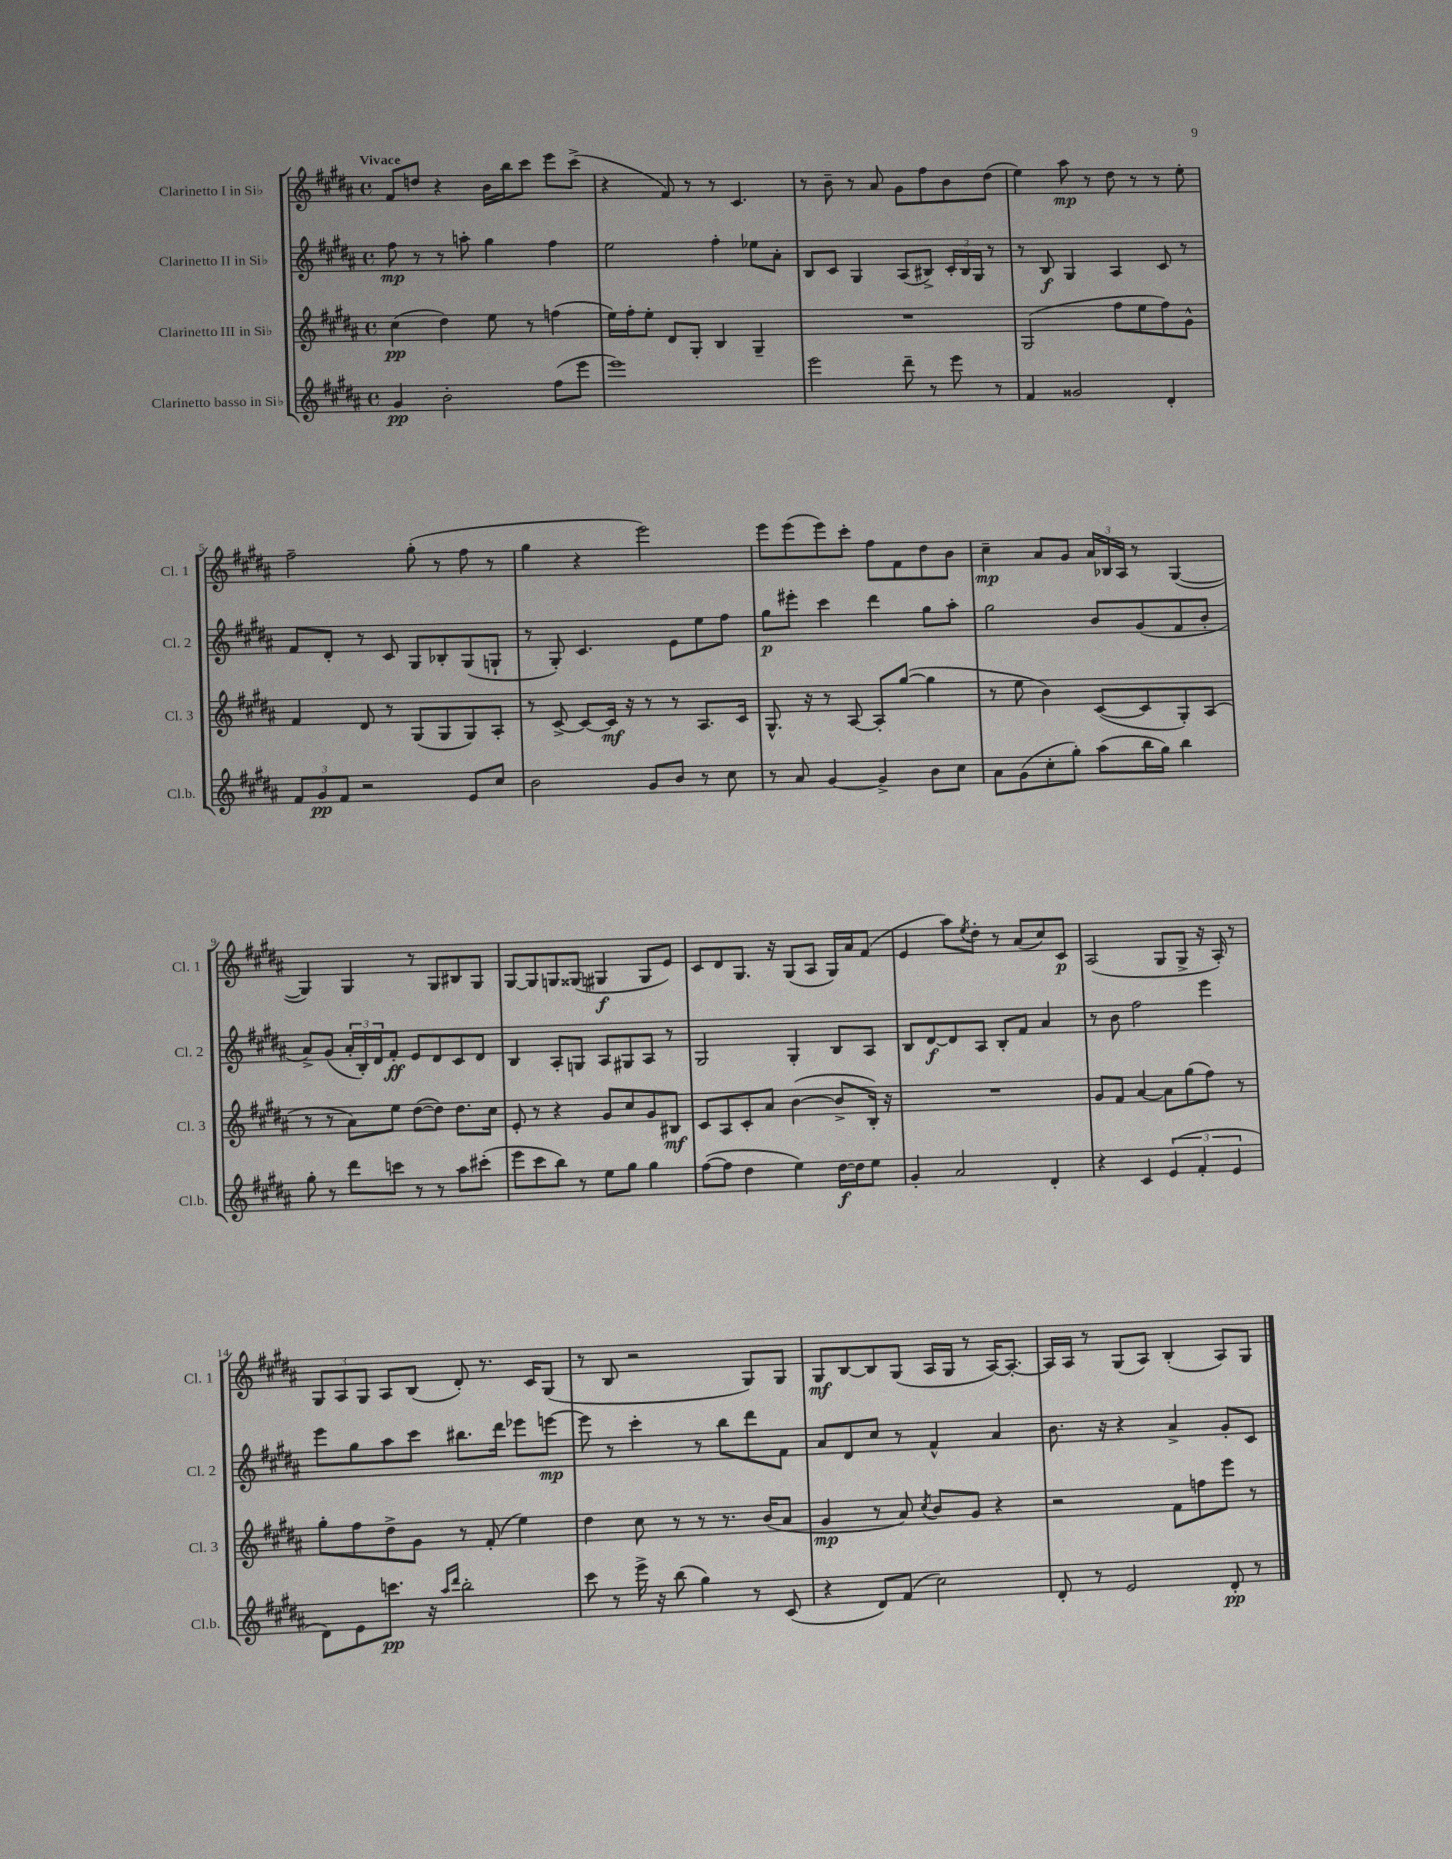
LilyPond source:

<<
\new StaffGroup <<
\new Staff = "s0" \with { instrumentName = "Clarinetto I in Sib" shortInstrumentName = "Cl. 1" } {
    \clef treble \key b \major \defaultTimeSignature \time 4/4 \tempo "Vivace"
    fis'8 d''8 r4 b'16 b''16 cis'''8 e'''8 cis'''8->( |
    r4 fis'8) r8 r8 cis'4. |
    r8 b'8-- r8 ais'8 gis'8 fis''8 b'8 dis''8( |
    e''4) ais''8\mp r8 dis''8 r8 r8 e''8-. |
    fis''2-- gis''8-.( r8 fis''8 r8 |
    gis''4 r4 e'''2) |
    e'''8 e'''8( e'''8) cis'''8-. fis''8 fis'8 dis''8 b'8 |
    cis''4--\mp ais'8 gis'8 \tuplet 3/2 { ais'16 bes16 ais16 } r8 gis4~( |
    gis4) gis4 r8 gis8 bis8 gis8 |
    gis8~ gis8 g8 gisis8( gis4\f gis8 e'8) |
    cis'8 dis'8 gis8. r16 gis8( ais8 gis16) ais'16 fis'8( |
    e'4 ais''8) \acciaccatura { e''8 } dis''8-. r8 ais'8( cis''8) cis'8\p |
    ais2( gis8 gis8-> r16 ais16-.) r8 |
    \tuplet 3/2 { gis8 ais8 gis8 } ais8 b8( dis'8-.) r8. cis'16 gis8( |
    r8 b8 r2 gis8) gis8 |
    gis8\mf b8~ b8 gis8( ais16 gis16 r8 ais16~) ais8.~-. |
    ais16 ais16 r8 gis8( ais8) b4-.( ais8) gis8 \bar "|." |
}
\new Staff = "s1" \with { instrumentName = "Clarinetto II in Sib" shortInstrumentName = "Cl. 2" } {
    \clef treble \key b \major \defaultTimeSignature \time 4/4
    fis''8\mp r8 r8 a''8-. gis''4 fis''4 |
    e''2 fis''4-. ees''8 ais'8-. |
    b8 cis'8 gis4 ais8( bis8->) \tuplet 3/2 { cis'16-. bis16 gis16 } r8 |
    r8 b8\f gis4 ais4 cis'8 r8 |
    fis'8 dis'8-. r8 cis'8 gis8 bes8-. gis8( g8-! |
    r8 gis8-.) cis'4. e'8 e''8 fis''8 |
    gis''8\p eis'''8-. cis'''4 dis'''4 gis''8 ais''8-. |
    gis''2 b'8 gis'8( fis'8 b'8-. |
    ais'8->) gis'8( \tuplet 3/2 { ais'16-. b16-.) dis'16 } fis'8-.\ff e'8 dis'8 cis'8 dis'8 |
    b4 ais8-. g8 ais8 gis8 ais8 r8 |
    gis2 gis4-. b8 ais8 |
    b8 dis'8~\f dis'8 ais8 b8-. fis'8 ais'4 |
    r8 b'8 fis''2 e'''4 |
    e'''8 gis''8 ais''8 cis'''8 bis''8. dis'''16 ees'''8 e'''8~\mp |
    e'''8 r8 cis'''4-. r8 b''8 dis'''8 fis'8 |
    ais'8 dis'8 cis''8 r8 fis'4-^ ais'4 |
    b'8. r16 r4 ais'4-> gis'8-. cis'8 \bar "|." |
}
\new Staff = "s2" \with { instrumentName = "Clarinetto III in Sib" shortInstrumentName = "Cl. 3" } {
    \clef treble \key b \major \defaultTimeSignature \time 4/4
    cis''4\pp( dis''4) e''8 r8 f''4( |
    e''16) fis''16-. e''8-. dis'8 gis8-. b4 gis4-- |
    R1 |
    gis2( fis''8 e''8 fis''8) gis'8-^ |
    fis'4 dis'8 r8 gis8( gis8 gis8) ais8-. |
    r8 cis'8~-> cis'8~ cis'16\mf r16 r8 r8 ais8. cis'16 |
    gis8.-^ r16 r8 ais8~ ais8-. gis''8~( gis''4 |
    r8 e''8 b'4) cis'8~( cis'8 gis8-.) ais8( |
    r8 r8 ais'8) e''8 dis''8~( dis''8) dis''8. cis''16 |
    e'8-. r8 r4 gis'8 cis''8 gis'8 bis8\mf |
    cis'8 ais8 cis'8-. ais'8 b'4~( b'8-> b16-.) r16 |
    R1 |
    gis'8 fis'8 ais'4~ ais'8 gis''8( fis''8) r8 |
    gis''8-. fis''8 dis''8-> gis'8 r8 fis'8-.( e''4) |
    dis''4 cis''8 r8 r8 r8. b'16( ais'8 |
    gis'4\mp r8 ais'8) \acciaccatura { cis''8 } b'8 gis'8 r4 |
    r2 fis'8 f''8 e'''8 r8 \bar "|." |
}
\new Staff = "s3" \with { instrumentName = "Clarinetto basso in Sib" shortInstrumentName = "Cl.b." } {
    \clef treble \key b \major \defaultTimeSignature \time 4/4
    gis'4\pp b'2-. fis''8( e'''8 |
    e'''1) |
    e'''2 dis'''8-- r8 e'''8 r8 |
    fis'4 gisis'2 dis'4-. |
    \tuplet 3/2 { fis'8 gis'8\pp fis'8 } r2 e'8 cis''8 |
    b'2 gis'8 b'8 r8 cis''8 |
    r8 ais'8 gis'4~ gis'4-> b'8 cis''8 |
    ais'8 gis'8( cis''8-. gis''8-.) ais''8( b''16 gis''16) b''4 |
    gis''8-. r8 dis'''8 c'''8 r8 r8 ais''8 cis'''8-.( |
    e'''8 cis'''8 b''8) r8 e''8 gis''8 gis''4 |
    fis''8~( fis''8 dis''4 e''4) dis''16~\f dis''16 e''8 |
    gis'4-. ais'2 dis'4-. |
    r4 cis'4 \tuplet 3/2 { e'4( fis'4-. e'4 } |
    dis'8) e'8 c'''8.\pp r16 \grace { ais''16 dis'''16 } b''2-. |
    cis'''8 r8 e'''16-> r16 b''8( gis''4) r8 cis'8( |
    r4 dis'8) fis'8( cis''2) |
    dis'8-. r8 e'2 dis'8-.\pp r8 \bar "|." |
}
>>
>>
